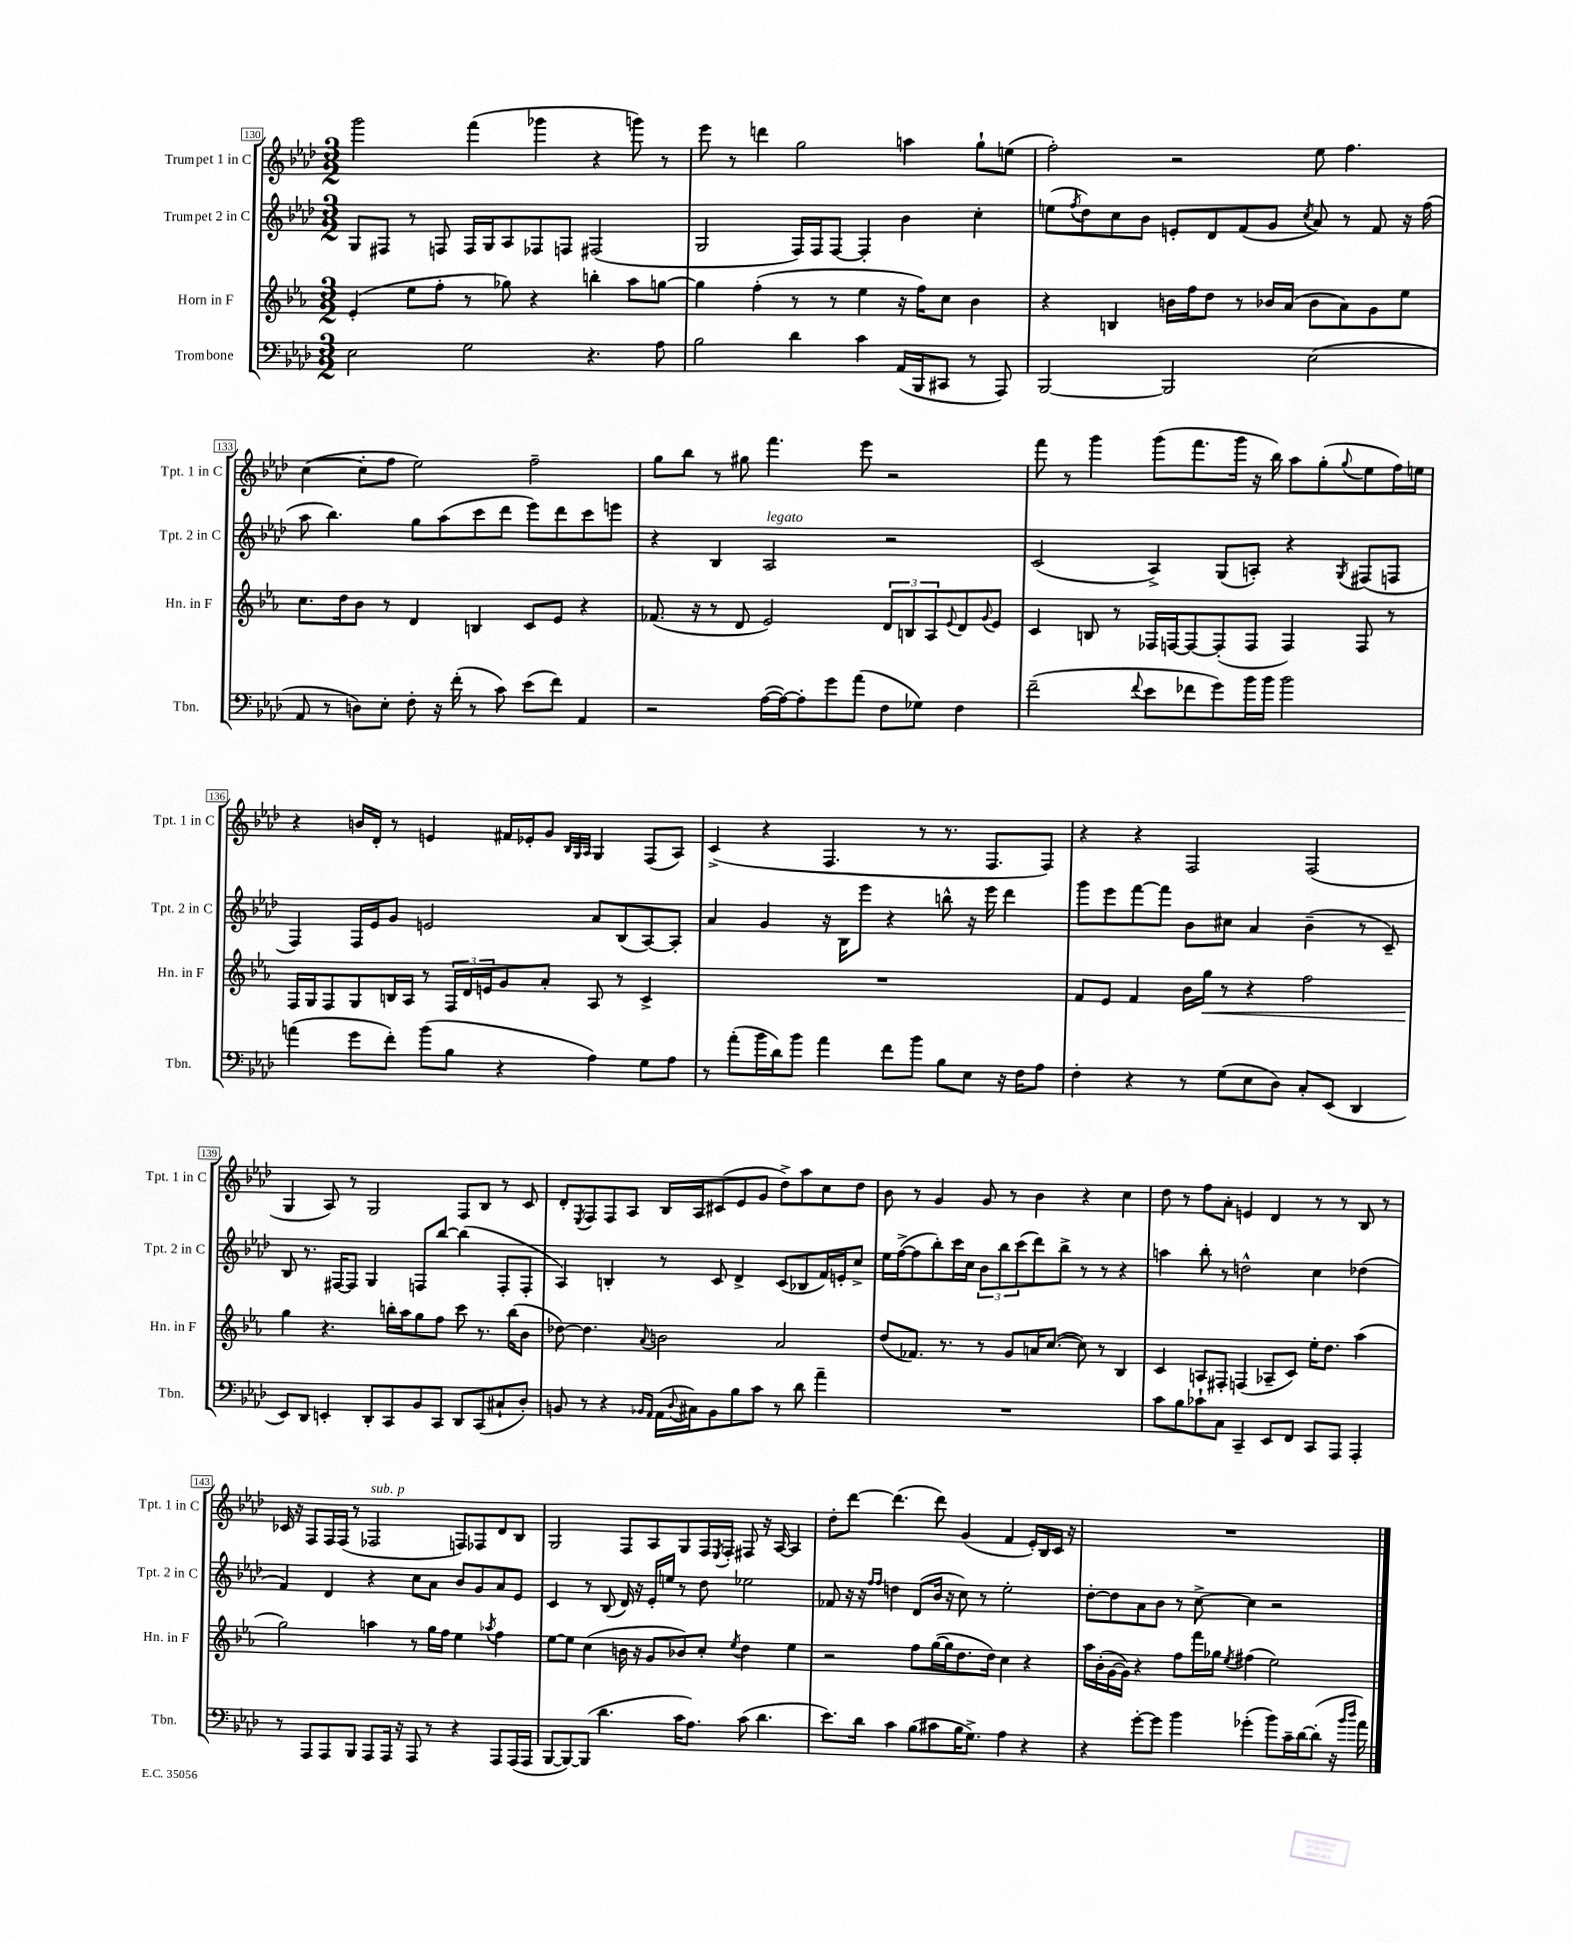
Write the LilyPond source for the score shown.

<<
\new StaffGroup <<
\new Staff = "s0" \with { instrumentName = "Trumpet 1 in C" shortInstrumentName = "Tpt. 1 in C" } {
    \clef treble \key aes \major \numericTimeSignature \time 3/2
    g'''2 f'''4( ges'''4 r4 g'''8) r8 |
    ees'''8 r8 d'''4 g''2 a''4 g''8-! e''8( |
    f''2-.) r2 ees''8 f''4. |
    c''4~( c''8-. f''8 ees''2) f''2-- |
    g''8 bes''8 r8 gis''8 f'''4. ees'''8 r2 |
    f'''8 r8 g'''4 g'''8( f'''8. g'''16 r16 bes''16) aes''8 g''8-.( \appoggiatura { g''8 } ees''8 f''16) e''16 |
    r4 b'16 des'16-. r8 e'4 fis'16 ees'16-. g'8 \grace { bes32 g32 aes32 } g4 f8( aes8) |
    c'4->( r4 f4. r8 r8. f8. f8) |
    r4 r4 f2 f2( |
    g4 aes8) r8 g2 f8 bes8 r8 c'8 |
    des'8-. \acciaccatura { ees8 } f8 f8 aes8 bes16 aes16 cis'8( ees'8 g'8 des''8->) aes''8 c''8 des''8 |
    bes'8 r8 g'4 g'8 r8 bes'4 r4 c''4 |
    des''8 r8 f''8 aes'8-. e'4 des'4 r8 r8 bes8 r8 |
    ces'16 r16 f8 f16 f16( r8 fes2^\markup { \italic "sub. p" } f8) fes8 des'8 bes8 |
    g2 f8 aes8 g8 f16 \acciaccatura { ees8 } f16-. fis8 r16 aes16~ aes4 |
    des''8-. des'''8~ des'''4.( des'''8) g'4( f'4 ees'16-.) bes16 c'16 r16 |
    R1. \bar "|." |
}
\new Staff = "s1" \with { instrumentName = "Trumpet 2 in C" shortInstrumentName = "Tpt. 2 in C" } {
    \clef treble \key aes \major \numericTimeSignature \time 3/2
    g8 fis8 r8 f8 f16 g16 aes8 fes8 f8 fis2( |
    g2 f16) f16 f8~ f4-. bes'4 c''4-. |
    e''8( \acciaccatura { f''8 } des''8) c''8 bes'8 e'8-. des'8 f'8( g'8 \acciaccatura { c''8 } aes'8) r8 f'8 r16 f''16( |
    aes''8 bes''4.) g''8 aes''8( c'''8 des'''8 ees'''8) des'''8 c'''8 e'''8 |
    r4 bes4 aes2^\markup { \italic "legato" } r2 |
    c'2( aes4->) g8( a8-.) r4 \acciaccatura { g8 } fis8( f8 |
    f4) f16 ees'16 g'8 e'2 aes'8 bes8( aes8~) aes8-. |
    aes'4 g'4 r16 bes16 ees'''8 r4 b''8-^ r16 ees'''16 des'''4 |
    g'''8 ees'''8 f'''8~ f'''8 bes'8 cis''8 aes'4 bes'4--( r8 c'8--) |
    bes8 r8. fis16~ fis8 g4 f8 bes''8~ bes''4( f8-. f8-. |
    aes4) b4-. r8 c'8 des'4-> c'8( bes8 f'16) e'16-. c''8-> |
    ees''16 f''16~->( f''8 bes''8-.) c'''16 c''16 \tuplet 3/2 { bes'8 bes''8 c'''8( } des'''8) bes''8-> r8 r8 r4 |
    a''4 bes''8-. r8 d''2-^ c''4 des''4( |
    f'4) des'4 r4 c''8 aes'8 bes'8 g'8 aes'8 ees'8 |
    c'4 r8 bes8( des'16) r16 ees'16-. e''16 r8 des''8 ees''2 |
    fes'8 r16 r16 \grace { f''16 f''16 } d''4 des'8( bes'16 r16 c''8) r8 ees''2-. |
    des''8~-. des''8 aes'8 bes'8 r8 c''8~-> c''4 r2 \bar "|." |
}
\new Staff = "s2" \with { instrumentName = "Horn in F" shortInstrumentName = "Hn. in F" } {
    \clef treble \key ees \major \numericTimeSignature \time 3/2
    ees'4-.( ees''8 f''8-. r8 ges''8) r4 b''4-. aes''8 g''8~ |
    g''4 f''4-.( r8 r8 ees''4 r16 f''16) c''8 bes'4 |
    r4 b4 b'16 f''16 d''8 r8 bes'16 aes'16( bes'8 aes'8) g'8 ees''8 |
    c''8. d''16 bes'8 r8 d'4 b4 c'8 ees'8 r4 |
    fes'8.( r16 r8 d'8 ees'2) \tuplet 3/2 { d'8 b8 aes8 } \appoggiatura { ees'8 } d'8 \appoggiatura { g'8 } ees'8 |
    c'4 b8 r8 fes16 f16~ f8~ f8-.( f8 f4) f8 r8 |
    f16 g16 f8 g8 b16 aes16 r8 \tuplet 3/2 { f16 d'16 e'16 } g'8 aes'8-. aes8 r8 c'4-> |
    R1. |
    f'8 ees'8 f'4 bes'16 g''16\< r8 r4 f''2 |
    g''4\! r4. b''16-. aes''16 g''8 f''8 c'''8 r8. b''16( bes'8 |
    des''8~) des''4. \appoggiatura { aes'8 } b'2 aes'2 |
    d''8( fes'8.) r8. r8 g'8 a'16 c''8.~( c''8) r8 bes4 |
    c'4 a8 fis8-. f4( aes8-- c'8) ees''16-. d''8. aes''4( |
    g''2) a''4 r8 g''16 f''16 ees''4 \acciaccatura { aes''8 } f''4 |
    ees''8~ ees''8 c''4( b'16 r16 g'8 bes'8) c''8-. \acciaccatura { ees''8 } d''4 ees''4 |
    r2 f''8 g''16~( g''16 d''8. d''16) c''4 r4 |
    aes''16 bes'16-.( g'16~ g'16) r4 f''8 f'''16 ges''16 \acciaccatura { ees''8 } fis''4( ees''2) \bar "|." |
}
\new Staff = "s3" \with { instrumentName = "Trombone" shortInstrumentName = "Tbn." } {
    \clef bass \key aes \major \numericTimeSignature \time 3/2
    ees2 g2 r4. aes8 |
    bes2 des'4 c'4 aes,16( bes,,16 cis,8 r8 aes,,8) |
    bes,,2~ bes,,2 ees2( |
    aes,8 r8 d8) ees8-. f8-. r16 f'16-.( r8 c'8) ees'8( f'8) aes,4 |
    r2 aes16~( aes16~) aes8-. g'8 aes'8( f8 ges8) f4 |
    f'2--( \appoggiatura { f'8 } ees'8 fes'8 g'8) bes'16 bes'16 bes'2 |
    a'4( g'8 f'8-.) bes'8( bes8 r4 aes4) g8 aes8 |
    r8 aes'8-.( bes'16 des'16) bes'8 aes'4 f'8 bes'8 bes8 ees8 r16 f16 aes8 |
    f4-. r4 r8 g8( ees8 des8) c8-. ees,8( des,4 |
    ees,8) des,8 e,4-. des,8-. c,8 bes,8 c,8 des,8 c,8( cis8-! des8-.) |
    b,8 r8 r4 \grace { bes,16 aes,16 } aes,16( \appoggiatura { des8 } cis16) bes,8 bes8 c'8 r8 des'8 aes'4-- |
    R1. |
    c'8 bes8 ces'8-! c8 c,4-- ees,8 f,8 c,8 aes,,8 aes,,4-. |
    r8 aes,,8 aes,,8 bes,,8 aes,,8 aes,,16 r16 aes,,8 r8 r4 aes,,8 aes,,16( aes,,16 |
    bes,,8~ bes,,8~) bes,,8( des'4. c'16 aes8.) c'8( des'4. |
    ees'8.) des'16 c'4 bes8( cis'8 bes16 g8.->) aes4 r4 |
    r4 g'8~-. g'8 bes'4 ges'4-.( bes'8) c'16-- des'16~ des'8-.( r16 \grace { bes'16 des''16 } aes'16) \bar "|." |
}
>>
>>
\layout { \context { \Score currentBarNumber = #130 \override BarNumber.stencil = #(make-stencil-boxer 0.1 0.3 ly:text-interface::print) } }
